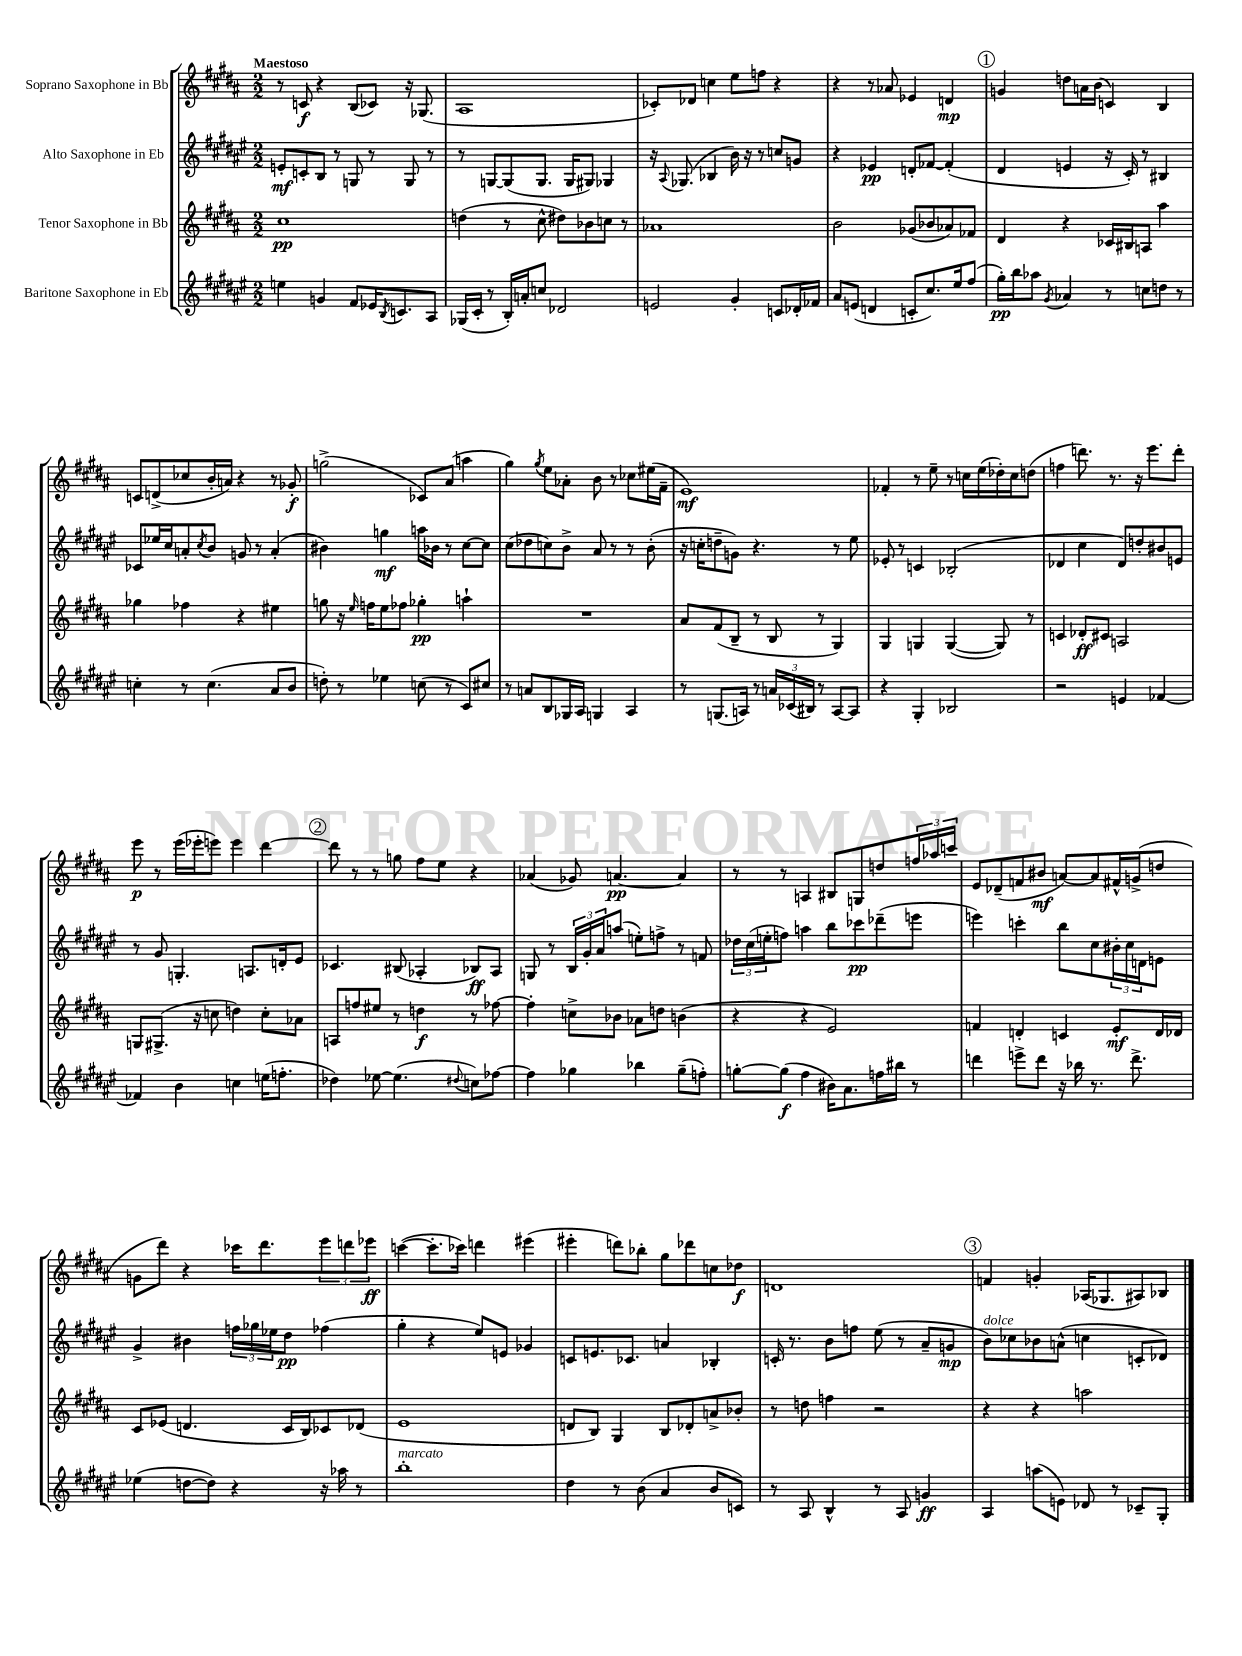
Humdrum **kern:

**kern	**dynam	**kern	**dynam	**kern	**dynam	**kern	**dynam
*part4	*part4	*part3	*part3	*part2	*part2	*part1	*part1
*staff4	*staff4	*staff3	*staff3	*staff2	*staff2	*staff1	*staff1
*I"Baritone Saxophone in Eb	*	*I"Tenor Saxophone in Bb	*	*I"Alto Saxophone in Eb	*	*I"Soprano Saxophone in Bb	*
*clefG2	*	*clefG2	*	*clefG2	*	*clefG2	*
*k[f#c#g#d#a#e#]	*	*k[f#c#g#d#a#]	*	*k[f#c#g#d#a#e#]	*	*k[f#c#g#d#a#]	*
*M2/2	*	*M2/2	*	*M2/2	*	*M2/2	*
=1	=1	=1	=1	=1	=1	=1	=1
!	!	!	!	!	!	!LO:TX:a:B:t=Maestoso	!
4een\	.	1cc#	pp	8en'/L	mf	8r	.
.	.	.	.	8cn'/	.	8cn/	f
4gn/	.	.	.	8B/J	.	4r	.
.	.	.	.	8r	.	.	.
8f#/L	.	.	.	8Gn/	.	(8B/L	.
16e-X/K	.	.	.	8r	.	8c-X/J)	.
8qB/	.	.	.	.	.	.	.
8.cn/	.	.	.	.	.	.	.
.	.	.	.	8G/	.	16r	.
.	.	.	.	.	.	(8.G-X/	.
8A#/J	.	.	.	8r	.	.	.
=2	=2	=2	=2	=2	=2	=2	=2
(16G-X/LL	.	(4ddn\	.	8r	.	1A#	.
16c#'/JJ	.	.	.	.	.	.	.
8r	.	.	.	[8Gn/L	.	.	.
16B'/LL)	.	8r	.	(8G/]	.	.	.
16an'/J	.	.	.	.	.	.	.
8ccn/J	.	8cc#^^\	.	8.G/J	.	.	.
2d-X/	.	8dd#X\L)	.	.	.	.	.
.	.	.	.	16G/KL	.	.	.
.	.	8b-X\	.	8G#X/J)	.	.	.
.	.	8ccn\J	.	4G-X/	.	.	.
.	.	8r	.	.	.	.	.
=3	=3	=3	=3	=3	=3	=3	=3
2en/	.	1a-X	.	16r	.	8c-X'/L)	.
.	.	.	.	8qqA#/	.	.	.
.	.	.	.	(8.G-X/	.	.	.
.	.	.	.	.	.	8d-X/J	.
.	.	.	.	4B-X/	.	4ccn\	.
4g#'/	.	.	.	16b\)	.	8ee\L	.
.	.	.	.	16r	.	.	.
.	.	.	.	8r	.	8ffn\J	.
8cn/L	.	.	.	8ccn/L	.	4r	.
16d-X'/L	.	.	.	8gn/J	.	.	.
16f-X/JJ	.	.	.	.	.	.	.
=4	=4	=4	=4	=4	=4	=4	=4
8a#/L	.	2b\	.	4r	.	4r	.
(8en/J	.	.	.	.	.	.	.
4dn/	.	.	.	4e-X/	pp	8r	.
.	.	.	.	.	.	8a-X/	.
8cn'/L	.	(8g-X/L	.	8dn'/L	.	4e-X/	.
8.cc#/)	.	8b-X/	.	[8f-X/J	.	.	.
.	.	8a-X/)	.	(4f-'/]	.	4dn/	mp
16ee#/k	.	.	.	.	.	.	.
(8ff#/J	.	8f-X/J	.	.	.	.	.
!!LO:REH:place=s1:t=1
=5	=5	=5	=5	=5	=5	=5	=5
16gg#'\LL)	pp	4d#/	.	4d#/	.	4gn/	.
16bb\J	.	.	.	.	.	.	.
8aa-X\J	.	.	.	.	.	.	.
8qg#/	.	.	.	.	.	.	.
4a-X/	.	4r	.	4en/	.	8ddn\L	.
.	.	.	.	.	.	16an\L	.
.	.	.	.	.	.	(16b\JJ	.
8r	.	16c-X/LL	.	16r	.	4cn/)	.
.	.	16B#X/J	.	16c#'/)	.	.	.
8ccn\L	.	8An/J	.	8r	.	.	.
8ddn\J	.	4aa#\	.	4B#X/	.	4B/	.
8r	.	.	.	.	.	.	.
!!LO:LB:g=z
=6	=6	=6	=6	=6	=6	=6	=6
4ccn'\	.	4gg-X\	.	8c-X/L	.	8cn/L	.
.	.	.	.	16ee-X/L	.	(8dn^/	.
.	.	.	.	16cc#/J	.	.	.
8r	.	4ff-X\	.	8an'/	.	8cc-X/	.
.	.	.	.	8qcc#/	.	.	.
(4.cc\	.	.	.	8b/J	.	16b'/L	.
.	.	.	.	.	.	16an/JJ)	.
.	.	4r	.	8gn/	.	4r	.
.	.	.	.	8r	.	.	.
8a#/L	.	4ee#X\	.	(4a'/	.	8r	.
8b/J	.	.	.	.	.	8g-X'/	f
=7	=7	=7	=7	=7	=7	=7	=7
8ddn'\)	.	8ggn\	.	4b#X\)	.	(2ggn^\	.
8r	.	16r	.	.	.	.	.
.	.	16qqee/	.	.	.	.	.
.	.	16ffn\KL	.	.	.	.	.
4ee-X\	.	8ee\	.	4ggn\	mf	.	.
.	.	8ff-X\J	.	.	.	.	.
(8ccn\	.	4gg-X'\	pp	16aan\LL	.	8c-X/L)	.
.	.	.	.	16b-X\JJ	.	.	.
8r	.	.	.	8r	.	(8a#/J	.
8c#/L)	.	4aan`\	.	[8cc#\L	.	4aan\	.
8cc#X/J	.	.	.	8cc#\J]	.	.	.
=8	=8	=8	=8	=8	=8	=8	=8
8r	.	1r	.	(8cc#\L	.	4gg#\)	.
8an/L	.	.	.	8dd-X\	.	.	.
.	.	.	.	.	.	8qgg#/	.
8B/	.	.	.	8ccn\)	.	8ee\L	.
16G-X/L	.	.	.	8b^\J	.	8a-X'\J	.
16A#/JJ	.	.	.	.	.	.	.
4Gn/	.	.	.	8a#/	.	8b\	.
.	.	.	.	8r	.	8r	.
4A#/	.	.	.	8r	.	8cc-X\L	.
.	.	.	.	(8b'\	.	(16ee#X\L	.
.	.	.	.	.	.	16f#~\JJ	.
=9	=9	=9	=9	=9	=9	=9	=9
8r	.	8a#/L	.	16r	.	1e)	mf
.	.	.	.	16ccn'\KL	.	.	.
(8.Gn/L	.	(8f#/	.	8ddn~\	.	.	.
.	.	8B~/J	.	8gn\J)	.	.	.
16An/Jk)	.	.	.	.	.	.	.
8r	.	8r	.	4.r	.	.	.
24an/LL	.	8B/	.	.	.	.	.
(24c-X/	.	.	.	.	.	.	.
24B#X/JJ)	.	.	.	.	.	.	.
8r	.	8r	.	.	.	.	.
[8A/L	.	4G#/)	.	8r	.	.	.
8A/J]	.	.	.	8ee#\	.	.	.
=10	=10	=10	=10	=10	=10	=10	=10
4r	.	4G#/	.	8e-X'/	.	4f-X'/	.
.	.	.	.	8r	.	.	.
4G#'/	.	4Gn/	.	4cn/	.	8r	.
.	.	.	.	.	.	8ee~\	.
2B-X/	.	([4G/	.	(2B-X'/	.	8r	.
.	.	.	.	.	.	16ccn\LL	.
.	.	.	.	.	.	(16ee\	.
.	.	8G/])	.	.	.	16dd-X'\)	.
.	.	.	.	.	.	16cc\J	.
.	.	8r	.	.	.	(8ddn\J	.
=11	=11	=11	=11	=11	=11	=11	=11
2r	.	4cn/	.	4d-X/	.	4ffn\	.
.	.	8d-X'/L	ff	4cc#\	.	8.dddn\)	.
.	.	8c#X/J	.	.	.	.	.
.	.	.	.	.	.	8.r	.
4en/	.	2An/	.	8d-/L)	.	.	.
.	.	.	.	8ddn'/	.	16r	.
.	.	.	.	.	.	8.eee\L	.
[4f-X/	.	.	.	8b#X/	.	.	.
.	.	.	.	8en/J	.	8ddd'\J	.
!!LO:LB:g=z
=12	=12	=12	=12	=12	=12	=12	=12
4f-X/]	.	8Gn/L	.	8r	.	8eee\	p
.	.	(8.G#X^/J	.	8g#/	.	8r	.
4b\	.	.	.	4.Gn'/	.	(16eee\LL	.
.	.	16r	.	.	.	16eee-X'\J	.
.	.	8ccn\	.	.	.	8eeen\J)	.
4ccn\	.	4ddn\)	.	.	.	4eee\	.
.	.	.	.	8.An/L	.	.	.
(16een\KL	.	8cc'\L	.	.	.	[4ddd#\	.
8.ffn'\J	.	.	.	16dn'/k	.	.	.
.	.	8a-X\J	.	8e#/J	.	.	.
!!LO:REH:place=s1:t=2
=13	=13	=13	=13	=13	=13	=13	=13
4dd-X\)	.	8An/L	.	4.c-X/	.	8ddd#\]	.
.	.	8ffn/	.	.	.	8r	.
[8ee-X\	.	8ee#X/J	.	.	.	8r	.
(4.ee-\]	.	8r	.	(8B#X/	.	8ggn\	.
.	.	4ddn\	f	4A-X'/	.	8ff#\L	.
.	.	.	.	.	.	8ee\J	.
8qqdd#X/	.	.	.	.	.	.	.
8ccn\L)	.	8r	.	8B-X/L)	ff	4r	.
[8ff-X\J	.	[8ff-X\	.	8A-/J	.	.	.
=14	=14	=14	=14	=14	=14	=14	=14
4ff-\]	.	4ff-'\]	.	8Gn/	.	(4a-X/	.
.	.	.	.	8r	.	.	.
4gg-X\	.	8ccn^\L	.	24B/LL	.	8g-X/)	.
.	.	.	.	24g#'/	.	.	.
.	.	.	.	24a#/J	.	.	.
.	.	8b-X\J	.	(8aan/J	.	[4.an/	pp
4bb-X\	.	8a-X\L	.	8een'\L)	.	.	.
.	.	8ddn\J	.	8ffn^\J	.	.	.
(8gg-~\L	.	(4bn\	.	8r	.	4a/]	.
8ffn'\J)	.	.	.	8fn/	.	.	.
=15	=15	=15	=15	=15	=15	=15	=15
[8ggn'\L	.	4r	.	24dd-X\LL	.	8r	.
.	.	.	.	(24cc#\	.	.	.
.	.	.	.	24een'\J	.	.	.
(8gg\J]	f	.	.	8ffn\J)	.	8r	.
4ff#\	.	4r	.	4aan\	.	4An/	.
16b#X\KL)	.	2e/)	.	8bb\L	.	8B#X/L	.
8.a#\	.	.	.	.	.	.	.
.	.	.	.	8ccc-X\	pp	8Gn/	.
16ffn\L	.	.	.	(8ddd-X~\	.	8ddn/	.
16bb#X\JJ	.	.	.	.	.	.	.
8r	.	.	.	8eeen\J	.	24ffn/L	.
.	.	.	.	.	.	24aa-X/	.
.	.	.	.	.	.	24cccn/JJ	.
=16	=16	=16	=16	=16	=16	=16	=16
4dddn\	.	4fn/	.	4eeen\)	.	8e/L	.
.	.	.	.	.	.	(8d-X~/	.
8eeen^\L	.	4dn'/	.	4cccn'\	.	8fn/	.
8ddd\J	.	.	.	.	.	8b#X/J	mf
16r	.	4cn/	.	8bb\L	.	[8an/L)	.
16bb-X\	.	.	.	.	.	.	.
8.r	.	.	.	8cc#\	.	8a/]	.
.	.	8e'/L	mf	24b#X'\L	.	16f#X^^/L	.
.	.	.	.	24cc#\	.	.	.
8.ddd^\	.	.	.	.	.	(16gn^/J	.
.	.	.	.	24dn\J	.	.	.
.	.	16d/L	.	8en\J	.	8ddn/J	.
.	.	16d-X/JJ	.	.	.	.	.
!!LO:LB:g=z
=17	=17	=17	=17	=17	=17	=17	=17
(4ee-X\	.	8c#/L	.	4g#^/	.	8gn\L	.
.	.	(8e-X/J	.	.	.	8ddd#\J)	.
[8ddn\L	.	4.dn/	.	4b#X\	.	4r	.
8dd\J])	.	.	.	.	.	.	.
4r	.	.	.	24ffn\LL	.	16ccc-X\KL	.
.	.	.	.	24gg-X\	.	.	.
.	.	.	.	.	.	8.ddd#\	.
.	.	.	.	24ee-X\J	.	.	.
.	.	16c#/LL	.	8dd#\J	pp	.	.
.	.	16B/J)	.	.	.	.	.
16r	.	8c-X/	.	(4ff-X\	.	12eee\	.
16aa-X\	.	.	.	.	.	.	.
.	.	.	.	.	.	12dddn\	.
8r	.	(8d-X/J	.	.	.	.	.
.	.	.	.	.	.	12eee-X\J	ff
=18	=18	=18	=18	=18	=18	=18	=18
!LO:TX:a:i:t=marcato	!	!	!	!	!	!	!
1bb'	.	1e	.	4gg#'\	.	([4cccn\	.
.	.	.	.	4r	.	8.ccc'\L]	.
.	.	.	.	.	.	16ccc-X\Jk)	.
.	.	.	.	8ee#/L)	.	4dddn\	.
.	.	.	.	8en/J	.	.	.
.	.	.	.	4g-X/	.	(4eee#X\	.
=19	=19	=19	=19	=19	=19	=19	=19
4dd#\	.	8dn/L	.	8cn/L	.	4eee#X'\	.
.	.	8B/J)	.	8.en/	.	.	.
8r	.	4G#/	.	.	.	8dddn\L)	.
.	.	.	.	8.c-X/J	.	.	.
(8b\	.	.	.	.	.	8bb-X'\J	.
4a#/	.	8B/L	.	4an/	.	8gg#\L	.
.	.	8d-X'/	.	.	.	8ddd-X\	.
8b/L	.	8an^/	.	4B-X'/	.	8ccn\	.
8cn/J)	.	8b-X'/J	.	.	.	8dd-X\J	f
=20	=20	=20	=20	=20	=20	=20	=20
8r	.	8r	.	16cn'/	.	1dn	.
.	.	.	.	8.r	.	.	.
8A#/	.	8ddn\	.	.	.	.	.
4B^^/	.	4ffn\	.	8b\L	.	.	.
.	.	.	.	8ffn\J	.	.	.
8r	.	2r	.	(8ee#\	.	.	.
8A#/	.	.	.	8r	.	.	.
4gn/	ff	.	.	8a#~/L	.	.	.
.	.	.	.	8gn/J	mp	.	.
!!LO:REH:place=s1:t=3
=21	=21	=21	=21	=21	=21	=21	=21
!	!	!	!	!LO:TX:a:i:t=dolce	!	!	!
4A#/	.	4r	.	8b\L)	.	4fn/	.
.	.	.	.	8cc-X\	.	.	.
(8aan\L	.	4r	.	8b-X\	.	4gn'/	.
8en\J)	.	.	.	(8an^^\J	.	.	.
8d-X/	.	2aan\	.	4ccn\	.	(16A-X/KL	.
.	.	.	.	.	.	8.G-X/	.
8r	.	.	.	.	.	.	.
8c-X~/L	.	.	.	8cn'/L	.	8A#X/)	.
8G#'/J	.	.	.	8d-X/J)	.	8B-X/J	.
==	==	==	==	==	==	==	==
*-	*-	*-	*-	*-	*-	*-	*-
